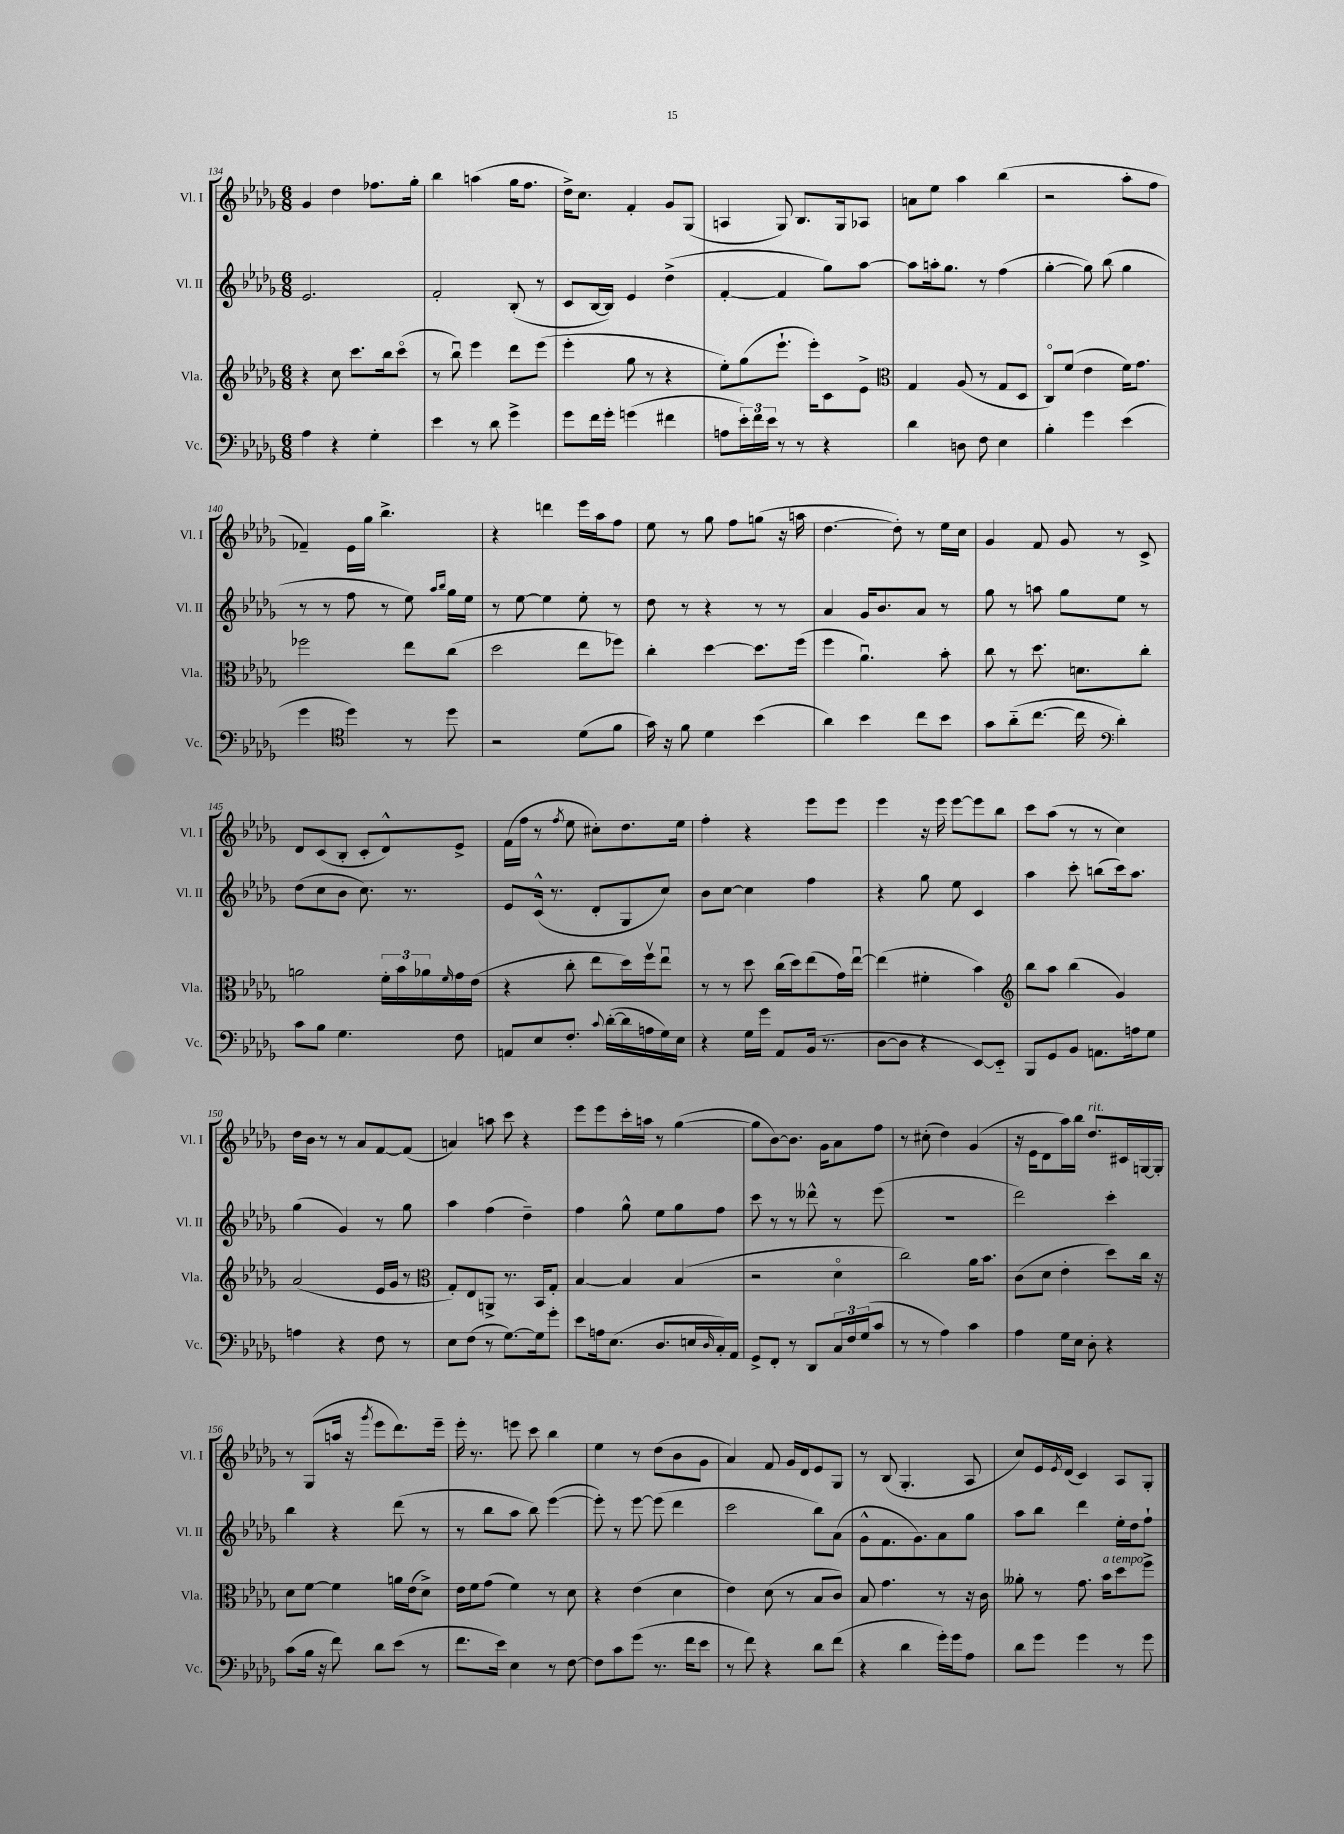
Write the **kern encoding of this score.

**kern	**kern	**kern	**kern
*part4	*part3	*part2	*part1
*staff4	*staff3	*staff2	*staff1
*I"Vc.	*I"Vla.	*I"Vl. II	*I"Vl. I
*I'Vc.	*I'Vla.	*I'Vl. II	*I'Vl. I
*clefF4	*clefG2	*clefG2	*clefG2
*k[b-e-a-d-g-]	*k[b-e-a-d-g-]	*k[b-e-a-d-g-]	*k[b-e-a-d-g-]
*M6/8	*M6/8	*M6/8	*M6/8
=134	=134	=134	=134
4A-\	4r	2.e-/	4g-/
4r	8cc\	.	4dd-\
.	8.ccc\L	.	.
4G-'\	.	.	8.ff-X\L
.	16bb-\k	.	.
.	(8ccc\J	.	.
.	.	.	16gg-'\Jk
=135	=135	=135	=135
4e-\	8r	2f'/	4bb-\
.	8bb-u\)	.	.
8r	4eee-\	.	(4aan\
8d-\	.	.	.
4g-^\	8ddd-\L	(8B-'/	16gg-\KL
.	.	.	8.ff\J
.	(8eee-\J	8r	.
=136	=136	=136	=136
8g-\L	4eee-'\	8c/L	16dd-^\KL)
.	.	.	8.cc\J
16f\L	.	[16B-/L	.
16g-'\JJ	.	16B-/JJ])	.
(4gn\	8gg-\	4e-/	4f'/
.	8r	.	.
4f#X\	4r	(4dd-^\	8g-/L
.	.	.	(8G-/J
=137	=137	=137	=137
8An\L	8ee-'\L)	[4f'/	4An/
24e-'\L)	(8gg-\	.	.
24f\	.	.	.
24e-\JJ	.	.	.
8r	8.eee-`\J	4f/]	8G-/)
8r	.	.	8.B-/L
.	16eee-'\KL)	.	.
4r	8c\	8gg-\L)	.
.	.	.	16G-/k
.	8e-^\J	[8aa-\J	8A-X/J
=138	=138	=138	=138
*	*clefC3	*	*
4d-\	4G-/	8aa-\L]	8an\L
.	.	16aan'\k	8ee-\J
.	.	8.gg-\J	.
8Dn\	(8A-/	.	4aa-\
8F\	8r	8r	.
4E-\	8G-/L	(4ff\	(4bb-\
.	8D-/J	.	.
=139	=139	=139	=139
4B-'\	8C/L)	[4gg-'\	2r
.	(8f/J	.	.
4g-\	4e-\	8gg-\])	.
.	.	(8bb-\	.
(4e-\	16f\KL)	4gg-\	8aa-'\L
.	8.g-\J	.	.
.	.	.	8ff\J
!!LO:LB:g=z
=140	=140	=140	=140
4g-\	2ff-X\	8r	4f-X~/)
.	.	8r	.
*clefC4	*	*	*
4dd-\)	.	8ff\	16e-\LL
.	.	.	16gg-\JJ
.	.	8r	4.bb-^\
8r	8ee-\L	8ee-\)	.
.	.	16qqaa-/LL	.
.	.	16qqbb-/JJ	.
8dd-\	(8cc\J	16gg-\LL	.
.	.	16ee-\JJ	.
=141	=141	=141	=141
2r	2dd-\	8r	4r
.	.	[8ee-\	.
.	.	4ee-\]	4dddn\
(8d-\L	8ee-\L	8ee-'\	16eee-\LL
.	.	.	16aa-\J
8f\J	8ff-X\J)	8r	8ff\J
=142	=142	=142	=142
16g-\)	4cc'\	8dd-\	8ee-\
16r	.	.	.
8f\	.	8r	8r
4d-\	[4dd-\	4r	8gg-\
.	.	.	8ff\L
(4b-\	8.dd-\L]	8r	(8ggn\J
.	.	8r	16r
.	(16ff\Jk	.	16aan\
=143	=143	=143	=143
4a-\)	4ff\	4a-/	[4.dd-\
4b-\	4.a-u\)	16g-/KL	.
.	.	8.b-/	.
.	.	.	8dd-'\])
8cc\L	.	8a-/J	8r
8b-\J	8b-'\	8r	16ee-\LL
.	.	.	16cc\JJ
=144	=144	=144	=144
8g-\L	8cc\	8gg-\	4g-/
(8a-\	8r	8r	.
[8.cc\J	8.dd-\	8aan\	8f/
.	.	8gg-\L	8g-/
16cc\]	8.dn\L	.	.
*clefF4	*	*	*
4d-'\)	.	8ee-\J	8r
.	8cc'\J	8r	8c^/
!!LO:LB:g=z
=145	=145	=145	=145
8c\L	2an\	(8dd-\L	8d-/L
8B-\J	.	8cc\	(8c/
4.G-\	.	8b-\J	8B-'/J
.	.	8.cc\)	8c'/L
.	24f'\LL	.	8d-^^/)
.	24b-\	.	.
.	.	8.r	.
.	24a-X\	.	.
.	16qqf/	.	.
8F\	16g-\	.	8e-^/J
.	(16e-\JJ	.	.
=146	=146	=146	=146
8AAn/L	4r	8e-/L	(16f\LL
.	.	.	16ff\JJ
8E-/	.	(16c^^/Jk	8r
.	.	8.r	.
.	.	.	8qff/
8.F'/J	8cc'\	.	8ee-\
.	8ee-\L	8d-'/L	8cc#X'\L)
8qqc/	.	.	.
([16d-'\LL	.	.	.
16d-\]	16dd-\L)	8G-/	8.dd-\
16An\	16ffv\J	.	.
16G-\)	8ee-u\J	8cc/J)	.
16E-\JJ	.	.	16ee-\Jk
=147	=147	=147	=147
4r	8r	8b-\L	4ff'\
.	8r	[8cc\J	.
16G-\LL	8dd-\	4cc\]	4r
16g-\JJ	.	.	.
8AA-/L	(16cc\LL	.	.
.	16dd-\J)	.	.
(16BB-/Jk	(8ee-\	4ff\	8eee-\L
8.r	.	.	.
.	16g-\L)	.	8eee-\J
.	[16ee-u\JJ	.	.
=148	=148	=148	=148
[8D-\L	(4ee-\]	4r	4eee-\
8D-\J]	.	.	.
4r	4f#X'\	8gg-\	16r
.	.	.	16eee-\
.	.	8ee-\	[8eee-\L
[8EE-/L)	4b-\)	4c/	8eee-\]
8EE-/J]	.	.	8bb-\J
=149	=149	=149	=149
*	*clefG2	*	*
8BBB-/L	8bb-\L	4aa-\	8ccc\L
8GG-/	8aa-\J	.	(8aa-\J
8BB-/J	(4bb-\	8ccc'\	8r
8.AAn\L	.	(8bbn\L	8r
.	4g-/)	16ccc\k)	4cc\)
16An\k	.	8.aa-\J	.
8G-\J	.	.	.
!!LO:LB:g=z
=150	=150	=150	=150
4An\	(2a-/	(4gg-\	16dd-\LL
.	.	.	16b-\JJ
.	.	.	8r
4r	.	4g-/)	8r
.	.	.	8a-/L
8F\	16e-/LL	8r	[8f/
.	16g-/JJ	.	.
8r	8r	8gg-\	(8f/J]
=151	=151	=151	=151
*	*clefC3	*	*
8E-\L	8G-'/L)	4aa-\	4an/)
(8F\J	8E-/	.	.
8r	8AAn^/J	(4ff\	8aan\
[8.G-\L)	8.r	.	8ccc\
.	.	4dd-~\)	4r
16G-\k]	16BB-/KL	.	.
8g-'\J	8G-'/J	.	.
=152	=152	=152	=152
8e-\L	[4B-/	4ff\	8eee-\L
16An\k	.	.	8eee-\
(8.E-\J	.	.	.
.	4B-/]	8gg-^^\	16ccc'\L
.	.	.	16aan\JJ
8.D-/L	.	8ee-\L	8r
.	(4B-/	8gg-\	([4gg-\
16En/L	.	.	.
16qqD-/	.	.	.
16C'/)	.	8ff\J	.
16AA-/JJ	.	.	.
=153	=153	=153	=153
8GG-^/L	2r	8ccc\	8gg-\L]
8FF'/J	.	8r	[8b-\)
8r	.	8r	8.b-\J]
8DD-/L	.	8ddd--X^^\	.
.	.	.	16g-\KL
24C/L	4d-\	8r	8a-\
24F/	.	.	.
(24G-/J	.	.	.
8c/J	.	(8eee-\	8ff\J
=154	=154	=154	=154
8r	2cc\)	2.r	8r
8r	.	.	(8cc#X'\
4A-\)	.	.	4dd-\)
4c\	16a-\KL	.	(4g-/
.	8.b-\J	.	.
=155	=155	=155	=155
4A-\	(8c\L	2ddd-\)	16r
.	.	.	16e-\KL
.	8d-\J	.	8d-\
16G-\LL	4e-'\	.	16aa-\L)
16E-\JJ	.	.	16bb-\JJ
!	!	!	!LO:TX:a:i:t=rit.
8D-'\	.	.	8.dd-/L
4r	8dd-\L)	4ccc'\	.
.	.	.	16c#X/L
.	16cc\Jk	.	[16Gn/
.	16r	.	16G'/JJ]
!!LO:LB:g=z
=156	=156	=156	=156
(8c\L	8d-\L	4bb-\	8r
16B-\Jk	[8f\J	.	(8G-/L
16r	.	.	.
8f\)	4f\]	4r	16aan/Jk
.	.	.	16r
.	.	.	8qggg-/
8d-\L	.	.	8eee-\L
(8e-\J	16an\LL	(8ddd-\	8.ddd-\)
.	(16e-\J	.	.
8r	8d-^\J)	8r	.
.	.	.	16eee-~\Jk
=157	=157	=157	=157
8.f\L	16e-\LL	8r	16eee-'\
.	16f\J	.	8.r
.	(8g-\J	8bb-\L	.
16e-\Jk)	.	.	.
4E-\	4f\)	8aa-\J	8eeen\
.	.	8bb-\)	8ccc\
8r	8r	([4eee-\	4bb-\
[8F\	8d-\	.	.
=158	=158	=158	=158
8F\L]	4r	8eee-'\])	4ee-\
8c\	.	8r	.
(8g-\J	(4e-\	[8eee-\	8r
8.r	.	(8eee-\]	(8dd-\L
.	4d-\	4ddd-\	8b-\
16f\KL	.	.	.
8e-\J	.	.	8g-\J
=159	=159	=159	=159
8r	4e-\)	2ccc\	4a-/)
8f\)	.	.	.
4r	(8d-\	.	8f/
.	8r	.	16g-/LL
.	.	.	16d-/J
8d-\L	8B-/L	8bb-\L)	8e-/
(8f\J	8c/J)	(8a-\J	8G-/J
=160	=160	=160	=160
4r	8B-/	8g-^^\L	8r
.	4.g-\	8.f\	(8B-/
4d-\	.	.	4.G-'/
.	.	8.g-\)	.
16g-'\LL)	8r	8a-\	.
16g-\J	.	.	.
8A-\J	16r	8gg-\J	8A-/
.	16c\	.	.
=161	=161	=161	=161
8d-\L	8a--X'\	8aa-\L	8cc/L)
8g-\J	8r	8bb-\J	16e-/L
.	.	.	8qe-/
.	.	.	(16d-/JJ
4g-\	8.g-\	4ddd-\	4c/)
!	!LO:TX:a:i:t=a tempo	!	!
.	16b-\KL	.	.
8r	8dd-\	16ee-'\LL	8A-/L
.	.	16dd-\J	.
8g-\	8ff^\J	8ff`\J	8G-'/J
==	==	==	==
*-	*-	*-	*-
